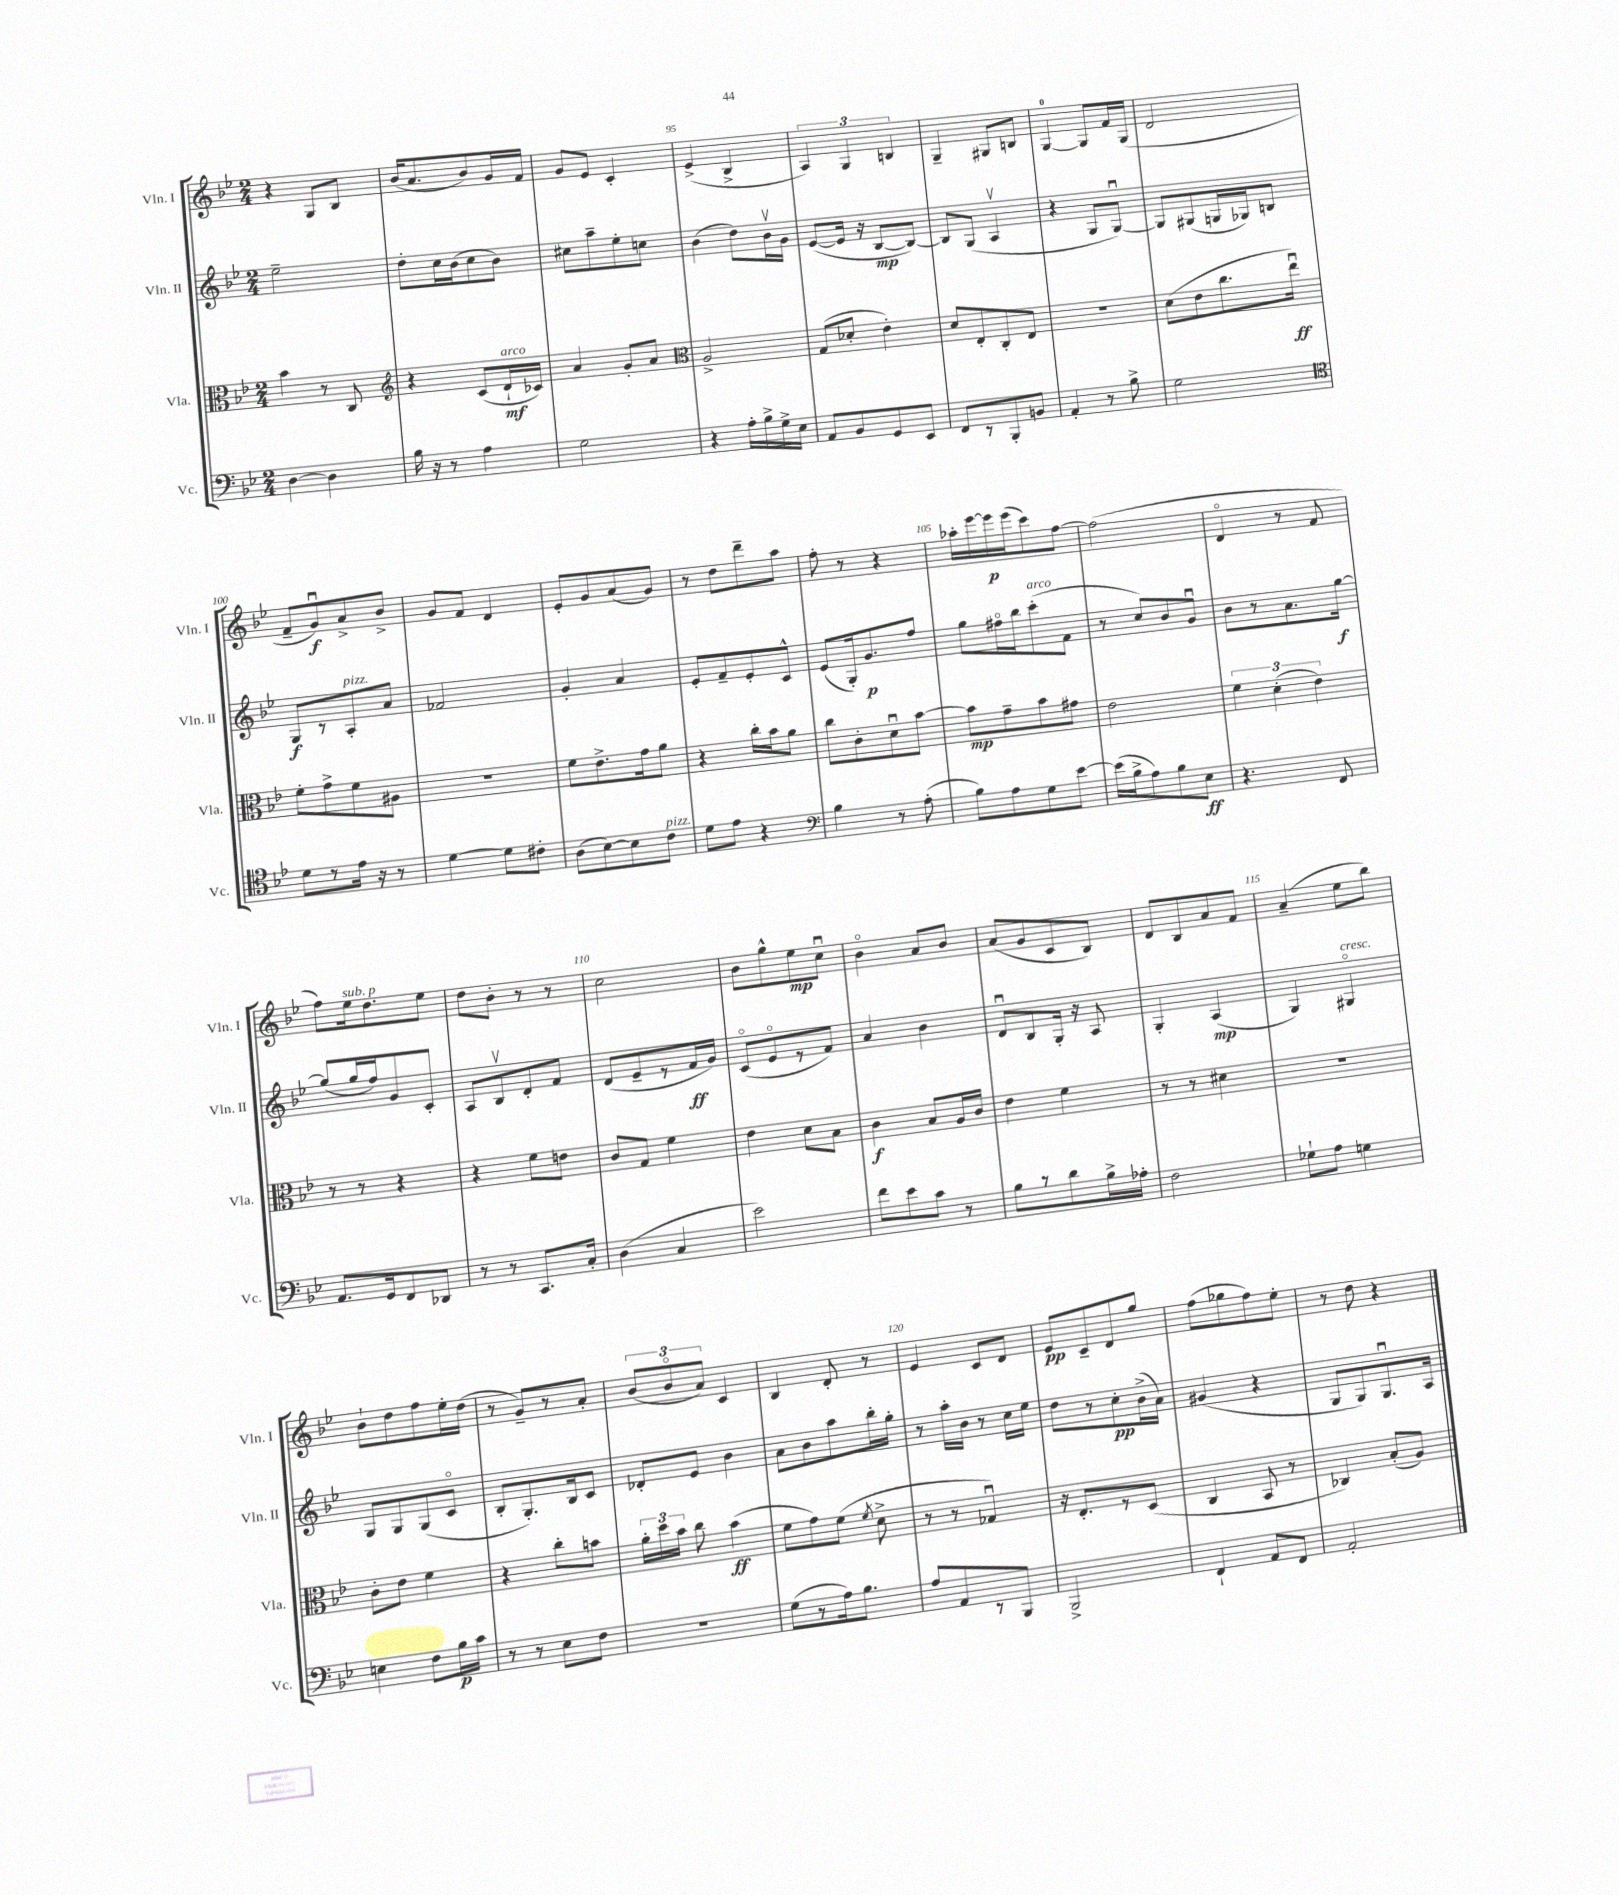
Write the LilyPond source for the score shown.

<<
\new StaffGroup <<
\new Staff = "s0" \with { instrumentName = "Vln. I" shortInstrumentName = "Vln. I" } {
    \clef treble \key bes \major \numericTimeSignature \time 2/4
    \autoBeamOff r4 g8[ bes8] |
    bes'16[( a'8. bes'8) g'16 f'16] |
    g'8[ ees'8] c'4-. |
    ees'4->( bes4-> |
    \tuplet 3/2 { a4) g4 b4 } |
    g4-- gis8[ b8] |
    g4-0~ g8[ f'16 g16]( |
    d'2 |
    f'8[-- g'8\downbow\f) a'8-> bes'8]-> |
    g'8[ f'8] d'4 |
    ees'8[-. g'8 a'8( g'8]) |
    r8 d''8[ d'''8-- a''8] |
    f''8-. r8 r4 |
    aes''16[-. ees'''16~ ees'''16\p ees'''16( c'''8) f''8]~ |
    f''2( |
    d'4\flageolet r8 f'8 |
    f''8[) ees''16^\markup { \italic "sub. p" } d''8. ees''8] |
    d''8[ bes'8]-. r8 r8 |
    c''2 |
    bes'8[ g''8-^ ees''8\mp c''8]\downbow |
    bes'4\flageolet a'8[ bes'8] |
    a'8[( g'8 c'8 bes8]) |
    d'8[ bes8 a'8 f'8] |
    a'4--( ees''8[ bes''8]) |
    bes'8[-! d''8 f''8 ees''16-. d''16]( |
    r8 g'8[--) r8 a'8]-. |
    \tuplet 3/2 { bes'8[( bes'8\flageolet a'8]) } c'4 |
    bes4 d'8-. r8 |
    ees'4 c'8[ d'8] |
    ees'8[\pp c'8-- d'8 g''8] |
    f''8[( ges''8 f''8) ees''8]-. |
    r8 d''8 r4 \bar "|." |
}
\new Staff = "s1" \with { instrumentName = "Vln. II" shortInstrumentName = "Vln. II" } {
    \clef treble \key bes \major \numericTimeSignature \time 2/4
    \autoBeamOff ees''2-- |
    d''8[-. c''16 bes'16( c''8 bes'8]) |
    cis''8[ a''8-- ees''8-. c''8] |
    bes'4( d''8[) bes'16\upbow g'16] |
    ees'8[~( ees'16] r16 bes8[~\mp bes8]~) |
    bes8[ g8]( a4\upbow |
    r4 g8[ g8]~\downbow) |
    g8[ gis8( g16 ges16) b8] |
    g8[\f r8 a8-.^\markup { \italic "pizz." } a'8] |
    fes'2 |
    g'4-. a'4 |
    ees'8[-. f'8-- ees'8-. c'8]-^ |
    ees'8[( g16-.) g'8.\p f''8] |
    g''8[ fis''16\flageolet bes''16 c'''8-.^\markup { \italic "arco" }( f'8] |
    r8 c''8[) bes'8 g'8]\downbow |
    bes'8[ r8 a'8. g''16]~\f |
    g''8[( g''16 f''16) g'8 c'8]-. |
    a8[ bes8\upbow d'8-. f'8] |
    d'8[( ees'8-- r8 f'16\ff g'16]) |
    c'8[\flageolet( ees'8\flageolet r8 f'8]) |
    a'4 bes'4 |
    d'8[\downbow bes8 g16]-. r16 a8 |
    g4-. a4\mp( |
    g4) gis4\flageolet^\markup { \italic "cresc." } |
    g8[ g8 g8( c'8]\flageolet |
    bes8[-. g8.-.) bes16 c'8] |
    des'8[-. ees'8] bes'4 |
    a'8[ bes'8 a''8 bes''16-. g''16]-. |
    r8 a''16[-. bes'16] r8 c''16[ ees''16] |
    d''8[ r8 c''8-.\pp bes'16->( a'16]) |
    gis'4( r4 |
    g8[ g8) g8.\downbow a16] \bar "|." |
}
\new Staff = "s2" \with { instrumentName = "Vla." shortInstrumentName = "Vla." } {
    \clef alto \key bes \major \numericTimeSignature \time 2/4
    \autoBeamOff bes'4 r8 c8 |
    \clef treble r4 c'8[( d'16-!\mf^\markup { \italic "arco" } ces'16]) |
    a'4 g'8[-. a'8] |
    \clef alto a2-> |
    g8[( des'8]-. ees'4-.) |
    d'8[ ees8-. c8-. ees8] |
    r2 |
    d'8[( ees'8 c''8. ees''16]\downbow\ff) |
    f'8[-. g'8-> f'8 ais8] |
    R2 |
    f'8[ ees'8.-> g'16 a'8] |
    r4 c''16[-. bes'16 a'8] |
    c''8[ c'8-. d'8\downbow bes'8]~ |
    bes'8[\mp g'8-- bes'8 gis'8] |
    ees'2 |
    \tuplet 3/2 { f'4 d'4-.( ees'4) } |
    r8 r8 r4 |
    r4 f'8[ e'8] |
    c'8[ g8] f'4 |
    ees'4 d'8[ bes8] |
    c'4\f bes8[ a16 c'16] |
    ees'4 f'4 |
    r8 r8 dis'4 |
    R2 |
    c'8[-. ees'8] f'4 |
    r4 c''8[-. b'8] |
    \tuplet 3/2 { a'16[-. d''16 bes'16] } c''8 bes'4\ff( |
    f'8[ g'8) f'8]( \acciaccatura { f'8 } d'8-> |
    r8 r8 ges4\downbow) |
    r16 ees8.[-. r8 d8]( |
    c4 bes,8 r8 |
    ces4) bes8[-.( a8]) \bar "|." |
}
\new Staff = "s3" \with { instrumentName = "Vc." shortInstrumentName = "Vc." } {
    \clef bass \key bes \major \numericTimeSignature \time 2/4
    \autoBeamOff d4~ d4 |
    bes16 r16 r8 a4 |
    g2 |
    r4 a16[-. bes16-> g16-> ees16] |
    a,8[ bes,8 g,8 ees,8] |
    f,8[ r8 bes,,8-. b,8] |
    a,4-. r8 bes8-> |
    g2 |
    \clef tenor d'8[ r8 ees'16] r16 r8 |
    d'4~ d'8[ cis'8]-. |
    a8[( bes8~) bes8 c'8]^\markup { \italic "pizz." } |
    d'8[ ees'8] r4 |
    \clef bass bes4 r8 a8-.( |
    bes8[) a8 g8 ees'8]~ |
    ees'16[( bes16-> a8) bes8 ees8]\ff |
    r4. f,8 |
    a,8.[ g,16 f,8 des,8] |
    r8 r8 c,8.[ c16]-. |
    d4( c4 |
    ees'2) |
    f'8[ ees'8 c'8] r8 |
    bes8[ r8 d'8 bes16-> aes16]-. |
    f2 |
    ges8[-! a8] g4 |
    e4 f8[ bes16\p c'16] |
    r8 r8 ees8[ f8] |
    R2 |
    g8[( r8 a16) bes8.] |
    a8[ a,8 r8 bes,,8] |
    bes,,2-> |
    f,4-! a,8[ f,8] |
    a,2-. \bar "|." |
}
>>
>>
\layout { \context { \Score currentBarNumber = #92 \override BarNumber.break-visibility = ##(#f #t #t) barNumberVisibility = #(every-nth-bar-number-visible 5) } }
